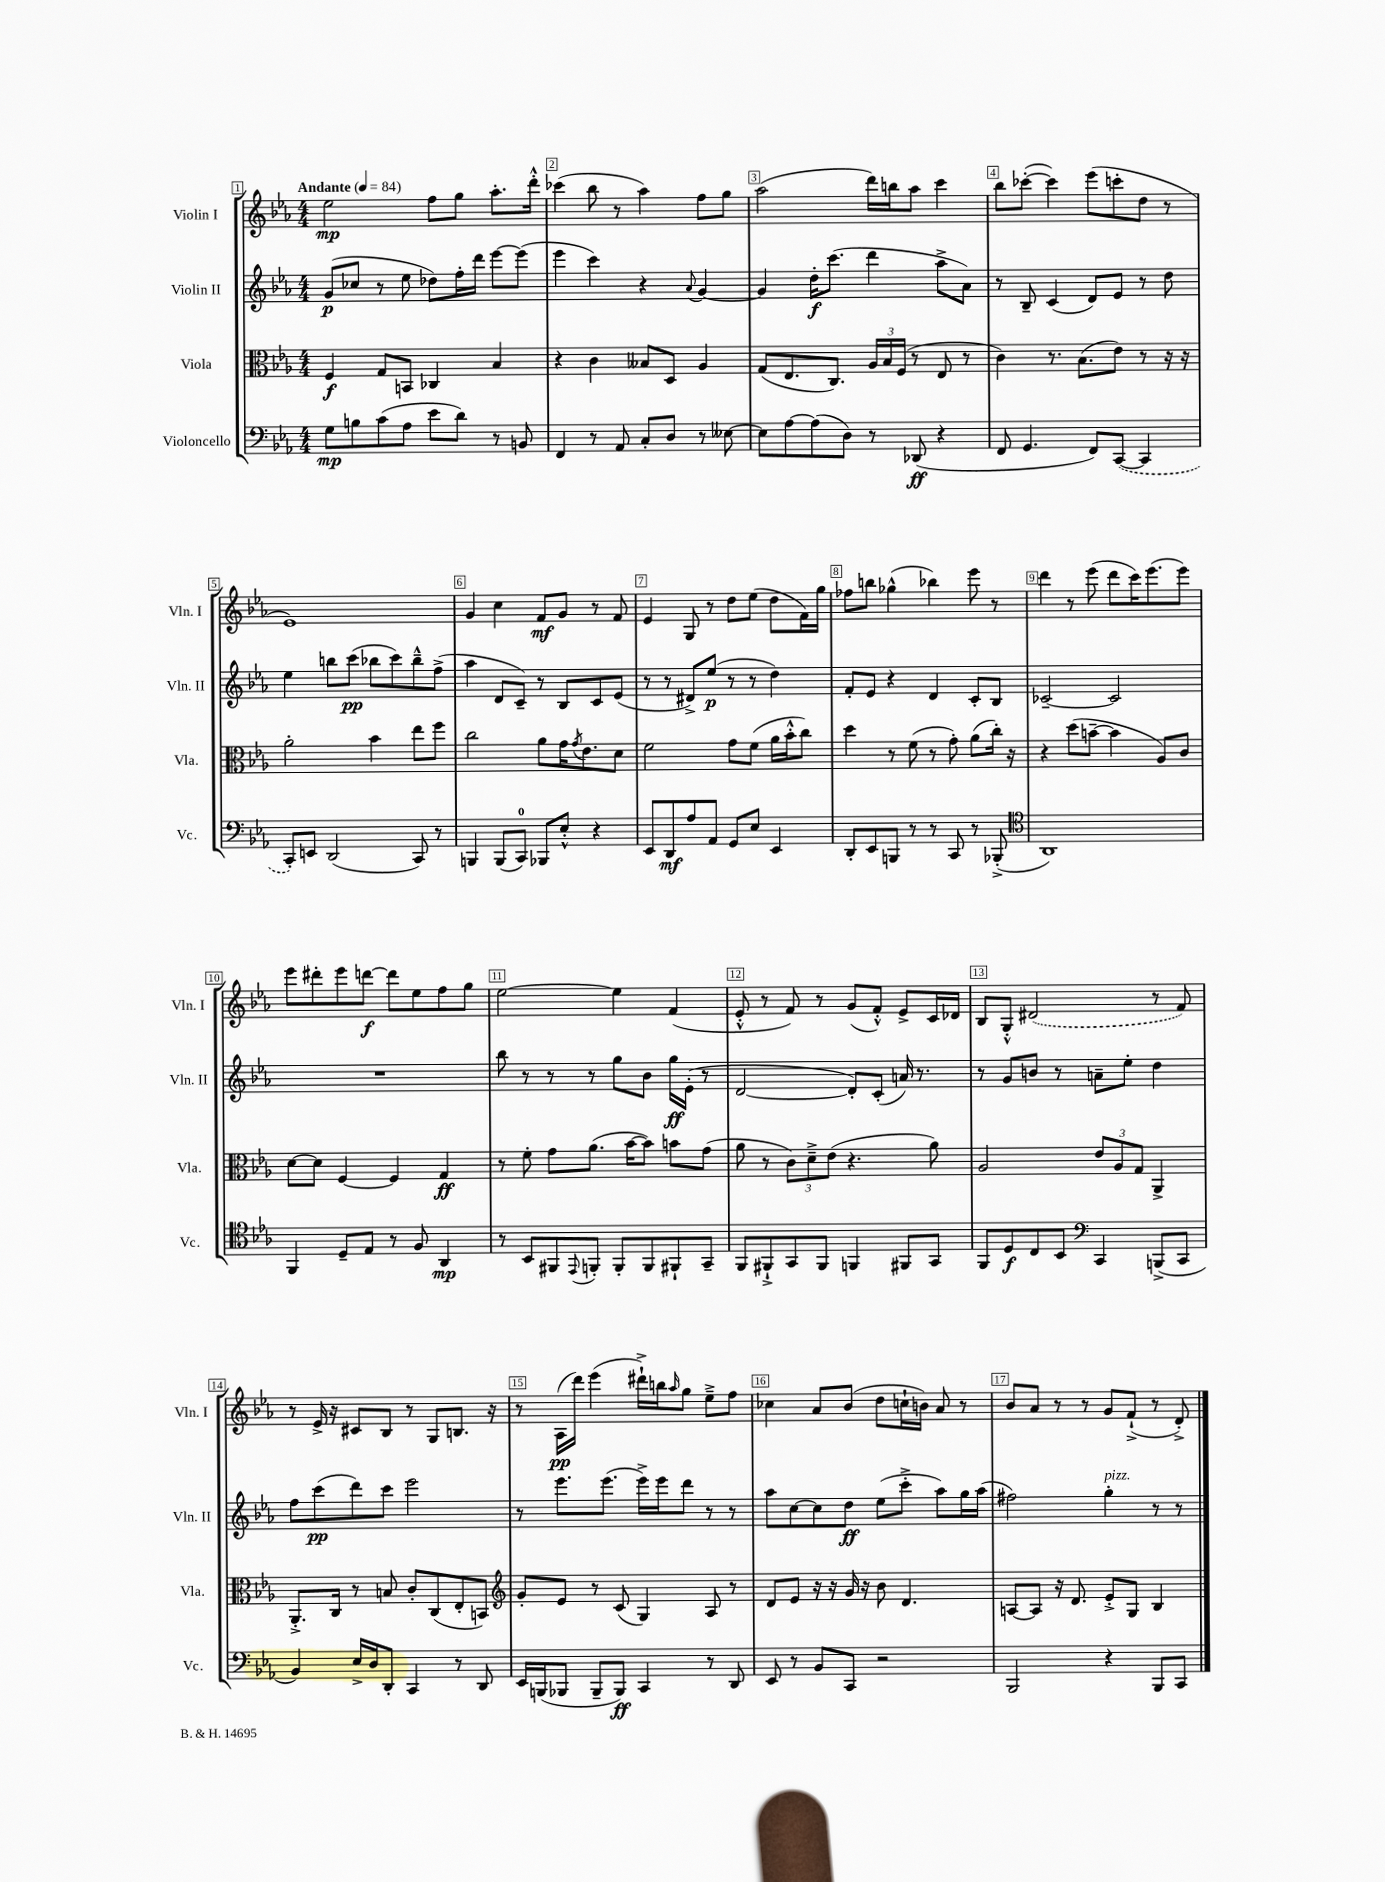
<<
\new StaffGroup <<
\new Staff = "s0" \with { instrumentName = "Violin I" shortInstrumentName = "Vln. I" } {
    \clef treble \key ees \major \numericTimeSignature \time 4/4 \tempo "Andante" 4 = 84
    ees''2\mp f''8 g''8 aes''8.-. d'''16-.-^ |
    ces'''4( bes''8 r8 aes''4) f''8 g''8 |
    aes''2( d'''16) b''16 aes''8 c'''4 |
    bes''8 ces'''8~-.( ces'''4) ees'''8( c'''8-. d''8 r8 |
    ees'1) |
    g'4 c''4 f'8\mf g'8 r8 f'8 |
    ees'4 g8 r8 d''8 ees''8( d''8 f'16) g''16 |
    fes''8 b''8 ges''4-^( bes''4) ees'''8 r8 |
    d'''4 r8 ees'''8( d'''8 c'''16) ees'''8.( ees'''8) |
    ees'''8 dis'''8-. ees'''8 d'''8~\f d'''8 ees''8 f''8 g''8 |
    ees''2~ ees''4 f'4( |
    ees'8-.-^ r8 f'8) r8 g'8( f'8-.-^) ees'8-> c'16 des'16 |
    bes8 g8-.-^ \once \slurDashed dis'2( r8 f'8) |
    r8 ees'16-> r16 cis'8 bes8 r8 g8 b8. r16 |
    r8 aes16\pp( d'''16) ees'''4( dis'''16-!->) b''16 \grace { aes''16 } g''8 ees''8---> f''8 |
    ces''4 aes'8 bes'8( d''8 c''16-! b'16) aes'8 r8 |
    bes'8 aes'8 r8 r8 g'8 f'8-!->( r8 d'8-.->) \bar "|." |
}
\new Staff = "s1" \with { instrumentName = "Violin II" shortInstrumentName = "Vln. II" } {
    \clef treble \key ees \major \numericTimeSignature \time 4/4
    g'8\p( ces''8 r8 ees''8 des''8) f''16-. d'''16 ees'''8~ ees'''8( |
    ees'''4 c'''4) r4 \appoggiatura { aes'8 } g'4~ |
    g'4 d''16-.\f c'''8.( d'''4 aes''8-> aes'8) |
    r8 bes8-- c'4( d'8) ees'8 r8 d''8 |
    ees''4 b''8 c'''8\pp( bes''8 c'''8) bes''8---^ f''8->( |
    aes''4 d'8 c'8--) r8 bes8 c'8 ees'8( |
    r8 r8 dis'8->) ees''8\p( r8 r8 d''4) |
    f'8-. ees'8 r4 d'4 c'8-. bes8 |
    ces'2~-- ces'2 |
    R1 |
    bes''8 r8 r8 r8 g''8 bes'8 g''16\ff ees'16-.( r8 |
    d'2~ d'8-.) c'8-.( a'16) r8. |
    r8 g'8 b'8 r8 a'8-- ees''8-. d''4 |
    f''8 c'''8\pp( d'''8) c'''8 ees'''2 |
    r8 ees'''8. ees'''8.( ees'''16->) ees'''16 d'''8 r8 r8 |
    aes''8 c''8~ c''8 d''8\ff ees''8( c'''8-.-> aes''8) g''16 aes''16( |
    fis''2) g''4-.^\markup { \italic "pizz." } r8 r8 \bar "|." |
}
\new Staff = "s2" \with { instrumentName = "Viola" shortInstrumentName = "Vla." } {
    \clef alto \key ees \major \numericTimeSignature \time 4/4
    f4\f g8 b,8 ces4 bes4 |
    r4 c'4 beses8 d8 aes4 |
    g8( ees8. c8.) \tuplet 3/2 { aes16 bes16 f16( } r8 ees8 r8 |
    c'4) r8. bes8.( ees'8) r8 r16 r16 |
    aes'2-. bes'4 ees''8 f''8 |
    c''2 aes'8 g'16 \acciaccatura { g'8 } ees'8. d'8 |
    f'2 g'8 f'8( aes'16 bes'16-.-^ c''8) |
    d''4 r8 f'8( r8 g'8-.) aes'8( c''16-.) r16 |
    r4 d''8( b'8~-- b'4 aes8) c'8 |
    d'8~ d'8 f4~ f4 g4\ff |
    r8 f'8-. g'8 aes'8.( bes'16~ bes'8) b'8 g'8( |
    aes'8 r8 \tuplet 3/2 { c'8) d'8---> ees'8( } r4. aes'8) |
    aes2 \tuplet 3/2 { ees'8 aes8 g8 } aes,4-> |
    aes,8.-.-> c16 r8 b8 c'8-. c8( ees8-. b,8) |
    \clef treble g'8-. ees'8 r8 c'8( g4) aes8 r8 |
    d'8 ees'8 r16 r16 g'16 r16 bes'8 d'4. |
    a8~ a8 r16 d'8. ees'8-.-> g8 bes4 \bar "|." |
}
\new Staff = "s3" \with { instrumentName = "Violoncello" shortInstrumentName = "Vc." } {
    \clef bass \key ees \major \numericTimeSignature \time 4/4
    g8\mp b8 c'8( aes8 ees'8 d'8) r8 b,8 |
    f,4 r8 aes,8 c8-. d8 r8 eeses8~ |
    eeses8 aes8~ aes8( d8) r8 des,8\ff( r4 |
    f,8 g,4. f,8) \once \slurDashed c,8~( c,4 |
    c,8-.) e,8 d,2( c,8) r8 |
    b,,4 b,,8( c,8-0) bes,,8 ees8-.-^ r4 |
    ees,8 d,8\mf aes8 aes,8 g,8 ees8 ees,4 |
    d,8-. ees,8 b,,8 r8 r8 c,8 r8 bes,,8-.->( |
    \clef tenor aes,1) |
    f,4 d8-- ees8 r8 f8 aes,4\mp |
    r8 bes,8 fis,8 \appoggiatura { ees,8 } f,8-. f,8-. f,8 fis,8-! g,8-- |
    f,8 fis,8-!-> g,8 fis,8 f,4 fis,8 g,8 |
    f,8 d8\f c8 bes,8 \clef bass c,4 b,,8->( c,8 |
    bes,4) ees16-> d16 d,8-. c,4 r8 d,8 |
    ees,16 b,,16( bes,,8 bes,,8-- bes,,8\ff) c,4 r8 d,8 |
    ees,8 r8 bes,8 c,8 r2 |
    bes,,2 r4 bes,,8 c,8 \bar "|." |
}
>>
>>
\layout { \context { \Score \override BarNumber.break-visibility = ##(#f #t #t) barNumberVisibility = #all-bar-numbers-visible \override BarNumber.stencil = #(make-stencil-boxer 0.1 0.3 ly:text-interface::print) } }
